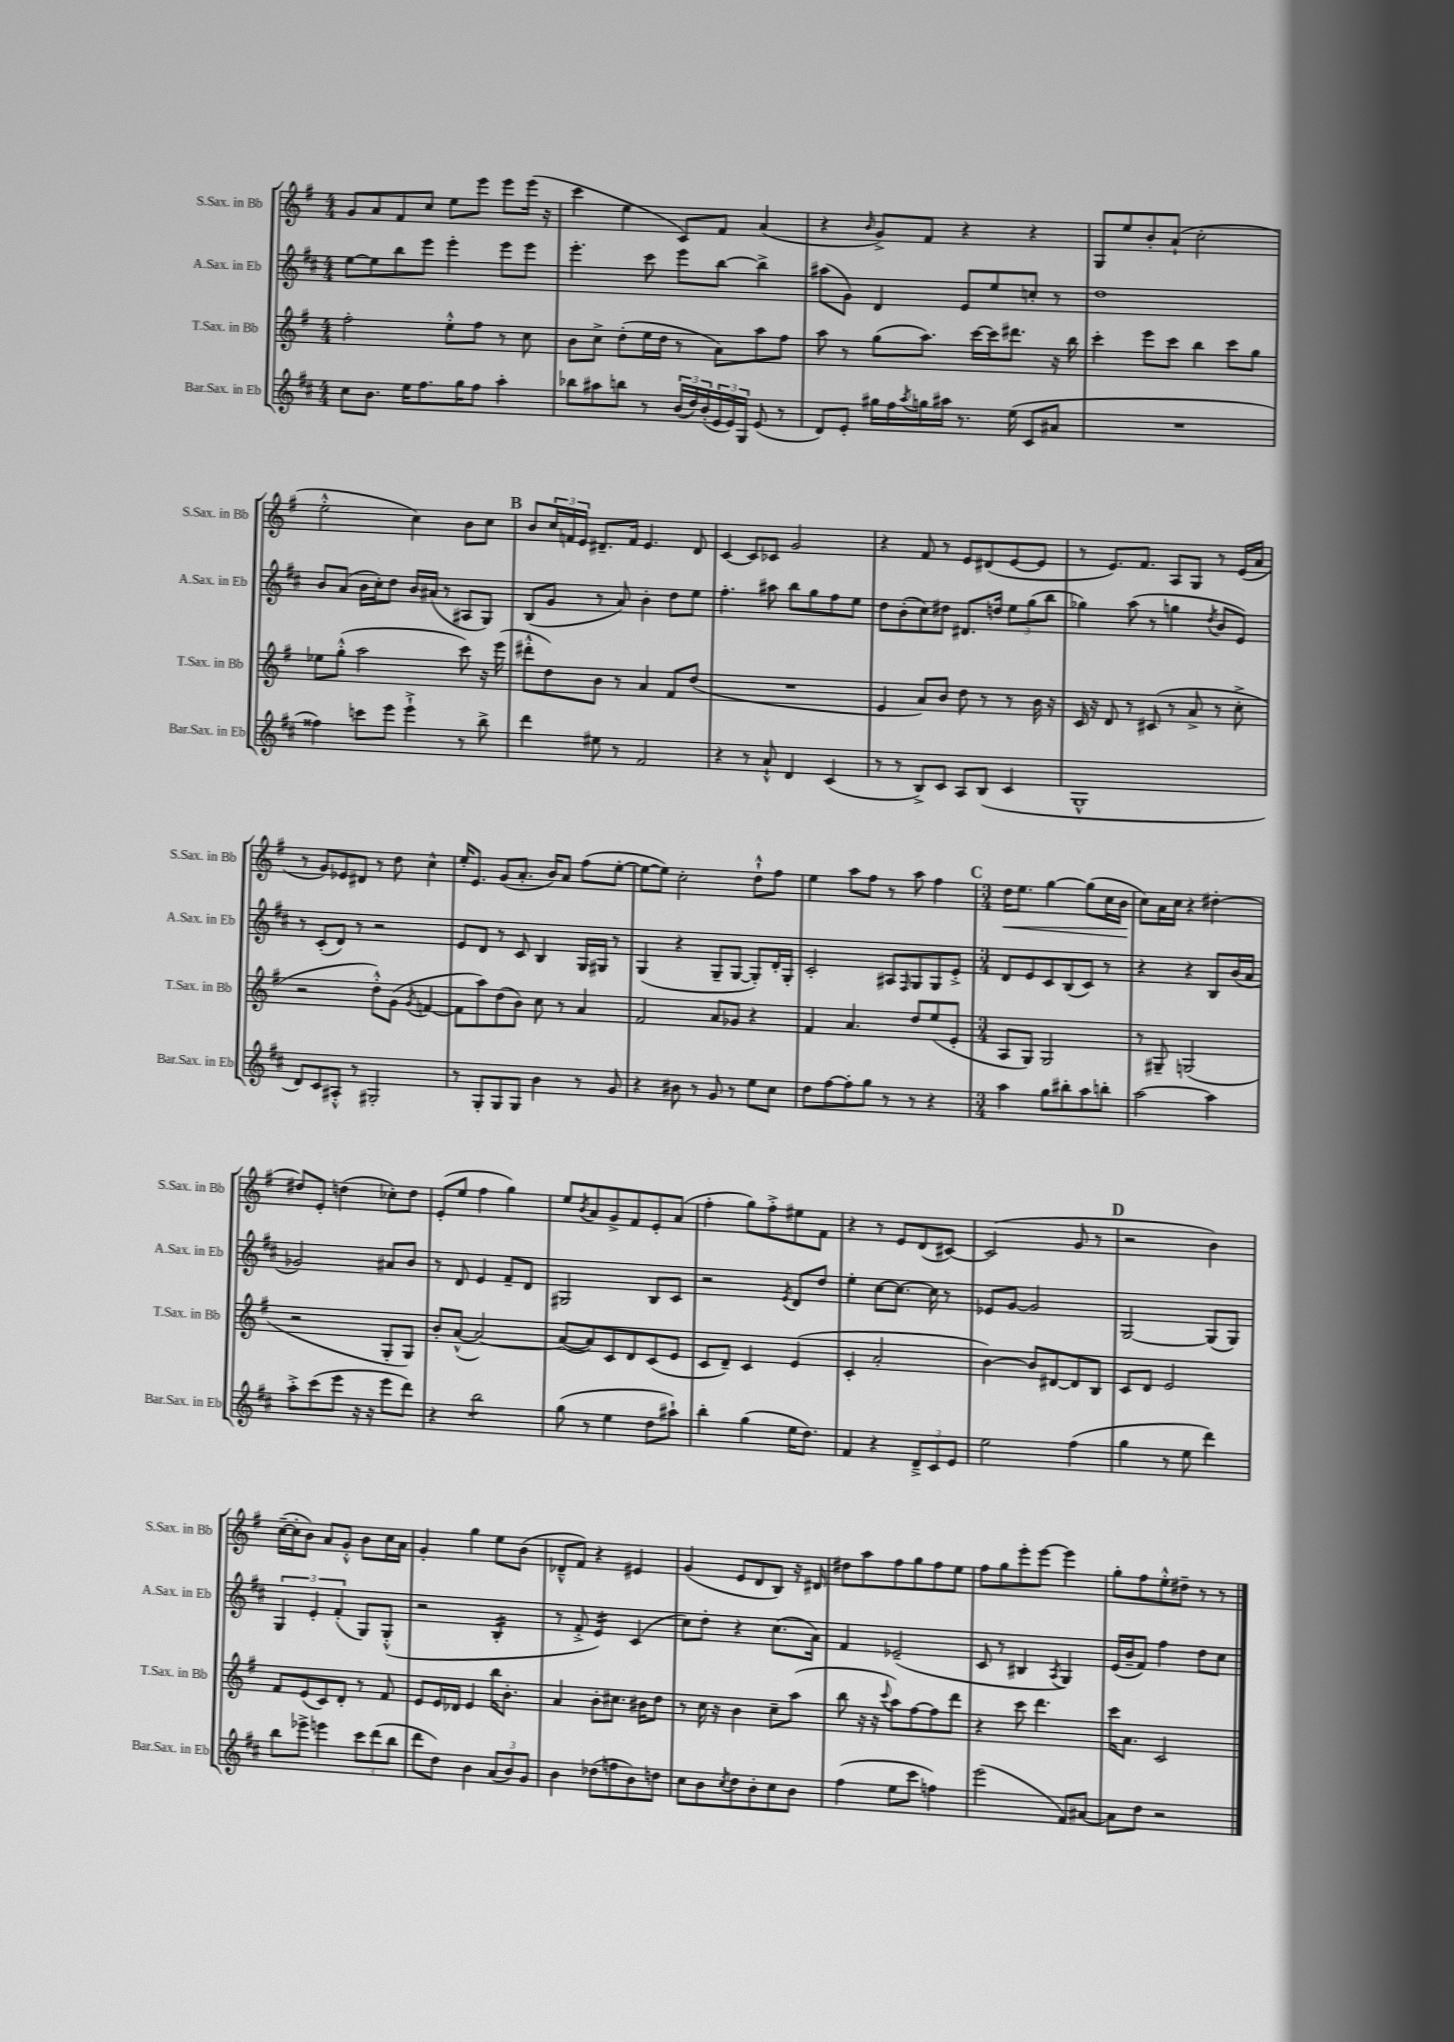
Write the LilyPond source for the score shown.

<<
\new StaffGroup <<
\new Staff = "s0" \with { instrumentName = "S.Sax. in Bb" shortInstrumentName = "S.Sax. in Bb" } {
    \clef treble \key g \major \numericTimeSignature \time 4/4
    g'8 a'8 fis'8 c''8 e''8 e'''8 e'''8 e'''16( r16 |
    c'''4 e''4 c'8) fis'8 a'4( |
    r4 \grace { b'16 } g'8->) fis'8 r4 r4 |
    g8 e''8 b'8-. a'8-!( c''2-. |
    e''2-.-^ c''4) b'8 c''8 |
    \mark \markup { \bold "B" } b'8 \tuplet 3/2 { c''16 f'16 e'16 } dis'8.-- f'16 e'4. dis'8 |
    c'4~ c'8 ces'8 g'2 |
    r4 fis'8 r8 e'8 dis'8( e'8~ e'8 |
    r8 e'8.) fis'8. a8 g8 r8 e'16( a'16 |
    r8 g'8) ees'8 dis'8 r8 d''8 c''4-^ |
    e''16-. e'8. g'8( a'8.-. b'16) a'8 fis''8( e''8~-. |
    e''8~ e''8) c''2-. d''8-!-^ fis''8 |
    e''4 a''8 fis''8 r8 a''8 fis''4 |
    \mark \markup { \bold "C" } \numericTimeSignature \time 3/4 d''16\< e''8. g''4~ g''8( c''16 b'16\! |
    c''8) a'16 c''16 r4 dis''4~-. |
    dis''8 e'8-. d''4( ces''8-.) d''8 |
    e'8-.( e''8 fis''4 g''4) |
    e''8 \acciaccatura { b'8 } a'8 g'8-> fis'8 e'8-. a'8( |
    fis''4-. g''8) fis''8-.-> eis''8 fis'8 |
    r4 r8 e'8 d'8( cis'8~) |
    cis'2( g'8 r8 |
    \mark \markup { \bold "D" } r2 b'4) |
    c''16~--( c''16-. b'8) a'8 g'8-.-^ b'8 c''16 a'16 |
    g'4-. g''4 e''8 b'8( |
    des'8---^ fis'8) r4 eis'4 |
    g'4( e'8 d'8 b8) r16 dis'16 |
    dis''8 a''8 fis''8 g''8 fis''8 e''8 |
    fis''8 g''8 e'''8-. e'''8~ e'''4 |
    g''8-. fis''8 e''8-.-^ dis''8-- r8 r8 \bar "|." |
}
\new Staff = "s1" \with { instrumentName = "A.Sax. in Eb" shortInstrumentName = "A.Sax. in Eb" } {
    \clef treble \key d \major \numericTimeSignature \time 4/4
    e''8~ e''8 b''8 e'''8 e'''4-. e'''8 e'''8 |
    e'''4.-. cis'''8 e'''8 b''8~ b''4-> |
    ais''8( g'8) d'4 e'8 e''8 c''8-. r8 |
    d''1 |
    b'8 a'8( b'16 cis''16-.) d''8 b'16 ais'16( r8 ais8 g8) |
    \mark \markup { \bold "B" } b8( g'8 r8 a'8) b'4-. d''8 e''8 |
    fis''4.-. ais''8 b''8 g''8 fis''8 e''8 |
    d''8 b'8-.( cis''8) dis''8 dis'8. d''16 \tuplet 3/2 { e''8 g''8( b''8 } |
    ges''4) a''8( r8 g''4 \acciaccatura { d''8 } b'8 e'8) |
    r8 cis'8-.( d'8) r8 r2 |
    e'8 d'8 r8 cis'8 b4 g16 gis16 r8 |
    g4( r4 g8-- g8~ g8-.) d'16-. g16-. |
    cis'2-. ais8 \grace { fis16 } g8 g8 e'8-.-> |
    \mark \markup { \bold "C" } \numericTimeSignature \time 3/4 d'8 e'8 cis'8 b8( cis'8) r8 |
    r4 r4 b8 b'16( a'16 |
    ges'2) ais'8 b'8 |
    r8 d'8 e'4 fis'8-- d'8 |
    gis2 b8 cis'8 |
    r2 \acciaccatura { e'8 } d'8 d''8 |
    e''4-. cis''8~ cis''8.~ cis''16 r8 |
    ees'8 g'8~ g'2 |
    \mark \markup { \bold "D" } g2~ g8( g8) |
    \tuplet 3/2 { g4 e'4-. fis'4-.( } g8) g8-.-^( |
    r2 b4:16-. |
    r8 fis'8-.-> e'4:16) cis'4( |
    cis''8) d''8-. r4 cis''8.( a'16) |
    fis'4 ees'2--( |
    cis'8 r8 bis4 \acciaccatura { a8 } g4) |
    e'16( b'16-- fis'8) fis''4 d''8 cis''8 \bar "|." |
}
\new Staff = "s2" \with { instrumentName = "T.Sax. in Bb" shortInstrumentName = "T.Sax. in Bb" } {
    \clef treble \key g \major \numericTimeSignature \time 4/4
    fis''2-. e''8-.-^ fis''8 r8 c''8 |
    b'8 c''8-> d''8-.( e''16 d''16 r8 a'8) a''8 fis''8 |
    a''8 r8 g''8( a''8.) c'''16~ c'''16 dis'''8. r16 b''16 |
    c'''4-. e'''8 c'''8 b''4 c'''8 g''8 |
    ees''8 g''8-.-^( a''2 c'''8) r16 e'''16( |
    \mark \markup { \bold "B" } dis'''8-.-^ d''8) b'8 r8 a'4 fis'8 d''8( |
    R1 |
    e'4 a'8) b'8 d''8 r8 r8 b'16 r16 |
    c'16 r16 d'8 r8 cis'8( r8 a'8-> r8 c''8-.-> |
    r2 d''8-.-^) g'8( \acciaccatura { g'8 } f'4~ |
    f'8 a''8) d''8( b'8) c''8 r8 a'4 |
    fis'2 a'8 ges'8 r4 |
    fis'4 a'4. d''8 e''8( e'8-. |
    \mark \markup { \bold "C" } \numericTimeSignature \time 3/4 a8 g8) g2 |
    r8 gis8-- g2( |
    r2 g8-. g8) |
    b'8-. a'8~-^( a'2~) |
    a'8~( a'8) c'8 d'8 c'8( e'8 |
    c'8 d'8--) c'4 e'4( |
    c'4-. a'2-. |
    b'4~) b'8 dis'8~ dis'8 b8 |
    \mark \markup { \bold "D" } c'8 d'8 e'2 |
    fis'8 e'8( c'8) d'8-. r8 fis'8 |
    e'8 e'16 des'16 e'4 b''16 b'8.-. |
    a'4 b'8-. cis''8. bis'16 d''8 |
    r8 c''16 r16 b'4 c''8-- a''8( |
    b''8 r16 r16 \appoggiatura { c'''8 } a''8) fis''8~ fis''8 d'''8 |
    r4 c'''8 d'''4. |
    c'''16 a'8. c'2 \bar "|." |
}
\new Staff = "s3" \with { instrumentName = "Bar.Sax. in Eb" shortInstrumentName = "Bar.Sax. in Eb" } {
    \clef treble \key d \major \numericTimeSignature \time 4/4
    cis''8 b'8. e''16 fis''8. g''16 fis''8 a''4-. |
    bes''8 ais''8 b''8 r8 \tuplet 3/2 { b'16( d''16) b'16-.( } \tuplet 3/2 { e'16 e'16) g16 } e'8( r8 |
    d'8) e'8-. gis''16 fis''16 \acciaccatura { a''8 } g''16 ais''16 r8. e''16( cis'8 ais'8 |
    R1 |
    fisis''4) c'''8 e'''8 e'''4-!-> r8 b''8-> |
    \mark \markup { \bold "B" } d'''4 eis''8 r8 fis'2 |
    r4 r8 a'8-!-^ d'4 cis'4( |
    r8 r8 b8->) cis'8 a8 b8( cis'4 |
    g1-^ |
    d'8) cis'8 ais8-.-^ r8 gis2-. |
    r8 g8-. g8 g8 b'4 r8 g'8 |
    r4 bis'8 r8 g'8 r8 e''8 cis''8 |
    d''8 fis''8~ fis''8-. g''8 r8 r8 r4 |
    \mark \markup { \bold "C" } \numericTimeSignature \time 3/4 a''4 g''8 bis''8-. a''8 b''8-. |
    a''2~ a''4 |
    a''8-.-> cis'''8( e'''8 r16 r16 e'''8 d'''8) |
    r4 b''2:8 |
    g''8( r8 e''4 d''8 ais''8-!) |
    b''4-. g''4( e''16 d''8.) |
    fis'4 r4 \tuplet 3/2 { d'8---> cis'8 e'8 } |
    e''2 fis''4( |
    \mark \markup { \bold "D" } g''4 r8 e''8 d'''4) |
    b''8 ees'''8-> e'''4 \tuplet 3/2 { cis'''8 d'''8( b''8 } |
    d'''8 d''8) b'4 \tuplet 3/2 { a'8( b'8) g'8 } |
    b'4 des''8( f''8 b'8) d''8 |
    cis''8 b'8 \acciaccatura { cis''8 } d''8 b'8-. cis''8 b'8 |
    fis''4( e''8 cis'''8 f''4) |
    e'''2( fis'8) ais'8~ |
    ais'8 d''8 r2 \bar "|." |
}
>>
>>
\layout { \context { \Score \remove "Bar_number_engraver" } }
